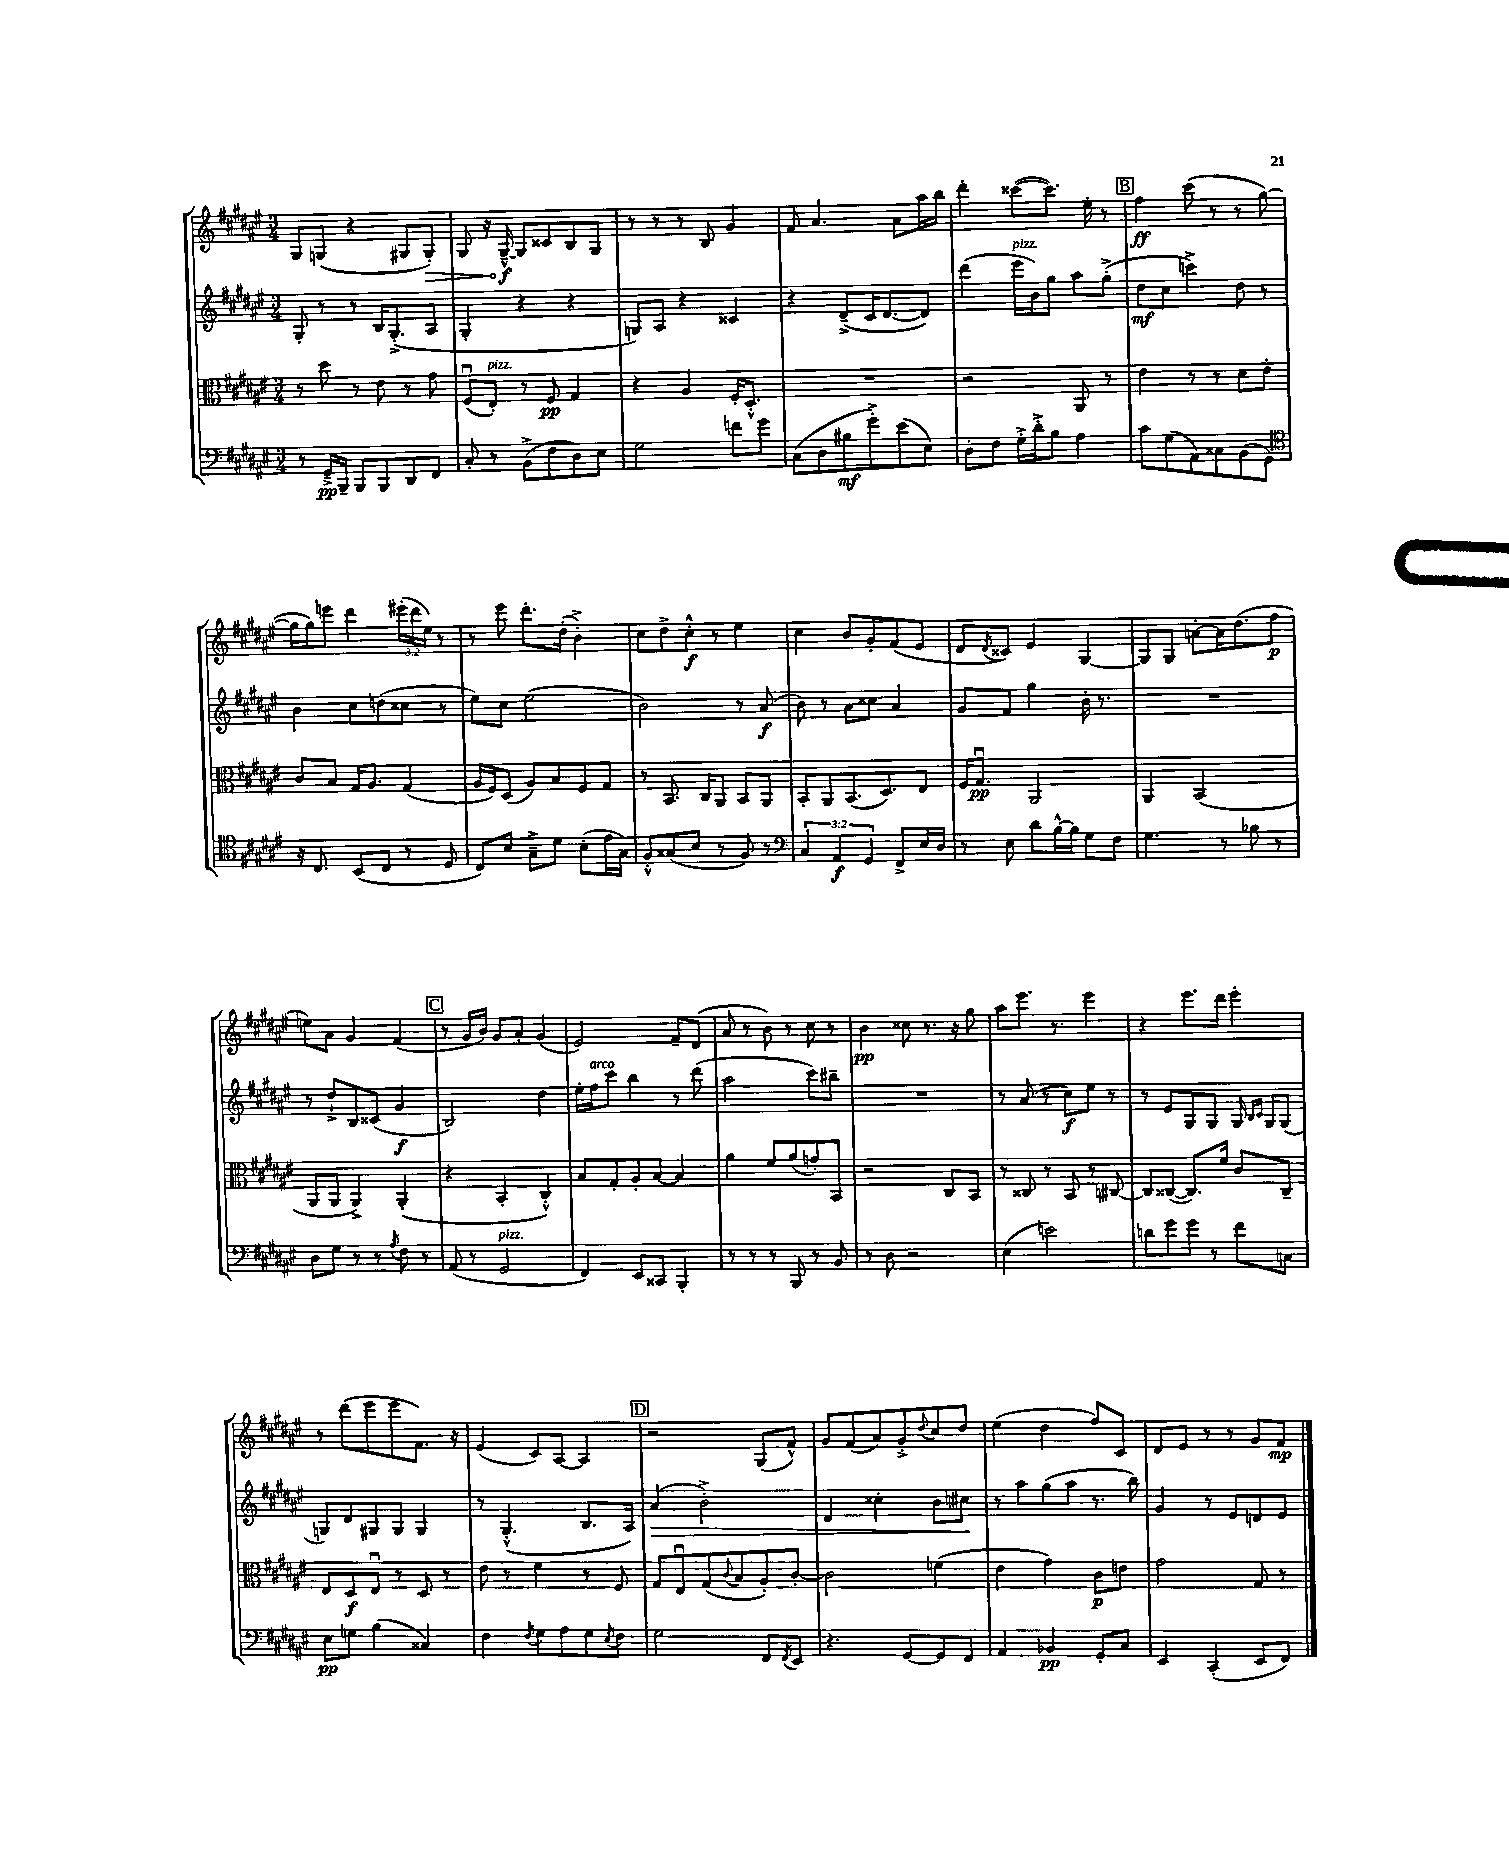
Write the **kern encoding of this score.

**kern	**dynam	**kern	**dynam	**kern	**dynam	**kern	**dynam
*part4	*part4	*part3	*part3	*part2	*part2	*part1	*part1
*staff4	*staff4	*staff3	*staff3	*staff2	*staff2	*staff1	*staff1
*clefF4	*	*clefC3	*	*clefG2	*	*clefG2	*
*k[f#c#g#d#a#e#]	*	*k[f#c#g#d#a#e#]	*	*k[f#c#g#d#a#e#]	*	*k[f#c#g#d#a#e#]	*
*M3/4	*	*M3/4	*	*M3/4	*	*M3/4	*
=21	=21	=21	=21	=21	=21	=21	=21
8r	.	8r	.	8G#'/	.	8G#/L	.
16GG#~^/LL	pp	8dd#\	.	8r	.	(8Gn/J	.
16BBB~/JJ	.	.	.	.	.	.	.
8BBB/L	.	8r	.	8r	.	4r	.
8BBB/	.	8e#\	.	16B/KL	.	.	.
.	.	.	.	(8.G#'^/	.	.	.
8DD#/	.	8r	.	.	.	8G#X/L	.
!	!	!	!	!	!	!	!LO:HP:b
8FF#/J	.	8g#\	.	8A#/J	.	8G#'/J)	>
=22	=22	=22	=22	=22	=22	=22	=22
8C#'/	.	(8F#u/L	.	4G#'/	.	8G#/	.
!	!	!LO:TX:a:i:t=pizz.	!	!	!	!	!
8r	.	8E#'/J)	.	.	.	16r	.
.	.	.	.	.	.	[16G#~^^/	f
(8BB^\L	.	8r	.	4r	.	8G#/L]	]
8F#\	.	8F#/	pp	.	.	8c##X/	.
8D#\)	.	4G#/	.	4r	.	8B/	.
8E#\J	.	.	.	.	.	8G#/J	.
=23	=23	=23	=23	=23	=23	=23	=23
2G#\	.	4r	.	8Gn/L)	.	8r	.
.	.	.	.	8A#/J	.	8r	.
.	.	4A#/	.	4r	.	8r	.
.	.	.	.	.	.	8B/	.
8fn\L	.	16F#'/KL	.	4c##X/	.	4g#/	.
.	.	8.D#'^^/J	.	.	.	.	.
8g#\J	.	.	.	.	.	.	.
=24	=24	=24	=24	=24	=24	=24	=24
(8C#\L	.	2.r	.	4r	.	8f#/	.
8D#\	.	.	.	.	.	4.a#/	.
8B#X\	mf	.	.	(8d#~^/L	.	.	.
8g#'^\)	.	.	.	16c#/K	.	.	.
.	.	.	.	[8.d#/	.	.	.
(8e#\	.	.	.	.	.	8a#\L	.
8E#\J)	.	.	.	8d#/J])	.	16aa#\L	.
.	.	.	.	.	.	16bb\JJ	.
=25	=25	=25	=25	=25	=25	=25	=25
8D#'\L	.	2r	.	(4ddd#\	.	4ddd#'\	.
8F#\J	.	.	.	.	.	.	.
!	!	!	!	!LO:TX:a:i:t=pizz.	!	!	!
16G#'^\LL	.	.	.	16eee#\LL	.	([8ccc##X\L	.
16d#'^\J	.	.	.	16b\J)	.	.	.
8B\J	.	.	.	8gg#\J	.	8.ccc##\J])	.
4A#\	.	8AA#/	.	8aa#\L	.	.	.
.	.	.	.	.	.	16ee#'\	.
.	.	8r	.	(8gg#'^\J	.	8r	.
!!LO:REH:place=s1:t=B
=26	=26	=26	=26	=26	=26	=26	=26
8c#\L	.	4e#\	.	8dd#\L	mf	4ff#\	ff
(8G#\	.	.	.	8cc#\J	.	.	.
8AA#\)	.	8r	.	4cccn^\)	.	(8ccc#\	.
8C##X\	.	8r	.	.	.	8r	.
(8BB\	.	8d#\L	.	8dd#\	.	8r	.
8GG#\J)	.	8e#'\J	.	8r	.	[8gg#\	.
!!LO:LB:g=z
=27	=27	=27	=27	=27	=27	=27	=27
*clefC4	*	*	*	*	*	*	*
16r	.	8c#/L	.	4b\	.	16gg#\LL]	.
8.C#/	.	.	.	.	.	16gg#\J)	.
.	.	8B/J	.	.	.	8eeen\J	.
(8BB/L	.	16G#/KL	.	8cc#\L	.	4ddd#\	.
.	.	8.A#/J	.	.	.	.	.
8C#/J	.	.	.	(8ddn\	.	.	.
8r	.	(4G#/	.	8cc##X\J	.	(24eee#X'\LL	.
.	.	.	.	.	.	24ddd#\	.
.	.	.	.	.	.	24ee#\JJ)	.
8D#/	.	.	.	8r	.	8r	.
=28	=28	=28	=28	=28	=28	=28	=28
8C#/L)	.	16A#/LL	.	8ee#\L)	.	8r	.
.	.	16F#/J)	.	.	.	.	.
8B/J	.	(8D#/J	.	8cc#\J	.	8eee#\	.
8G#~^\L	.	8A#/L)	.	(2ee#\	.	8.ddd#'\L	.
8d#\J	.	8B/	.	.	.	.	.
.	.	.	.	.	.	(16dd#'\Jk	.
(8B'\L	.	8F#/	.	.	.	4b'^\)	.
16e#\L	.	8G#/J	.	.	.	.	.
16G#\JJ)	.	.	.	.	.	.	.
=29	=29	=29	=29	=29	=29	=29	=29
8F#'^^/L	.	8r	.	2b\)	.	8cc#\L	.
(8G##X/	.	8.BB/	.	.	.	8dd#^\	.
8B/J	.	.	.	.	.	8cc#'^^\J	f
.	.	16C#/KL	.	.	.	.	.
8r	.	8AA#/J	.	.	.	8r	.
8F#/)	.	8BB/L	.	8r	.	4ee#\	.
8r	.	8AA#/J	.	(8a#/	f	.	.
=30	=30	=30	=30	=30	=30	=30	=30
*clefF4	*	*	*	*	*	*	*
6C#/	.	8BB'/L	.	8b\)	.	4cc#\	.
.	.	8AA#/	.	8r	.	.	.
6AA#/	f	.	.	.	.	.	.
.	.	(8.BB/	.	8a#\L	.	8b/L	.
6GG#/	.	.	.	.	.	.	.
.	.	.	.	8cc##X\J	.	8g#'/	.
.	.	8.D#/)	.	.	.	.	.
8FF#^/L	.	.	.	4a#/	.	(8f#/	.
16E#/L	.	8E#/J	.	.	.	8e#/J	.
16D#/JJ	.	.	.	.	.	.	.
=31	=31	=31	=31	=31	=31	=31	=31
8r	.	16F#/KL	.	8g#/L	.	8d#/L	.
.	.	8.G#u/J	pp	.	.	.	.
.	.	.	.	.	.	8qd#/	.
8E#\	.	.	.	8f#/J	.	8c##X/J)	.
8d#\L	.	2AA#/	.	4gg#\	.	4e#/	.
[16B^^\L	.	.	.	.	.	.	.
16B\JJ]	.	.	.	.	.	.	.
8G#\L	.	.	.	16b'\	.	[4G#/	.
.	.	.	.	8.r	.	.	.
8F#\J	.	.	.	.	.	.	.
=32	=32	=32	=32	=32	=32	=32	=32
4.G#\	.	4AA#/	.	2.r	.	8G#/L]	.
.	.	.	.	.	.	8G#/J	.
.	.	(2BB/	.	.	.	[8an'\L	.
8r	.	.	.	.	.	16a\K]	.
.	.	.	.	.	.	(8.dd#\	.
8B-X\	.	.	.	.	.	.	.
8r	.	.	.	.	.	8ff#\J	p
!!LO:LB:g=z
=33	=33	=33	=33	=33	=33	=33	=33
8D#\L	.	8AA#/L	.	8r	.	8een\L)	.
8G#\J	.	8AA#/J	.	8dd#`^/L	.	8a#\J	.
8r	.	4AA#^/)	.	8B/	.	4g#/	.
8r	.	.	.	(8c##X/J	.	.	.
8qA#/	.	.	.	.	.	.	.
8F#\	.	(4AA#'/	.	4g#/	f	(4f#/	.
8r	.	.	.	.	.	.	.
!!LO:REH:place=s1:t=C
=34	=34	=34	=34	=34	=34	=34	=34
(8AA#/	.	4r	.	2B/)	.	8r	.
8r	.	.	.	.	.	16g#/LL	.
.	.	.	.	.	.	16b/JJ)	.
!LO:TX:a:i:t=pizz.	!	!	!	!	!	!	!
2GG#/	.	4BB'/	.	.	.	8g#/L	.
.	.	.	.	.	.	8a#'/J	.
.	.	4C#'^^/)	.	4dd#\	.	(4g#/	.
=35	=35	=35	=35	=35	=35	=35	=35
4FF#/)	.	8B/L	.	16ee#'\LL	.	2e#/)	.
!	!	!	!	!LO:TX:a:i:t=arco	!	!	!
.	.	.	.	16ff#\J	.	.	.
.	.	8G#'/	.	8ccc#\J	.	.	.
8EE#/L	.	8A#'/	.	4bb\	.	.	.
8CC##X/J	.	[8B/J	.	.	.	.	.
4BBB'/	.	4B/]	.	8r	.	8f#~/L	.
.	.	.	.	(8ddd#\	.	(8d#/J	.
=36	=36	=36	=36	=36	=36	=36	=36
8r	.	4a#\	.	2aa#\	.	8a#/	.
8r	.	.	.	.	.	8r	.
8r	.	8f#/L	.	.	.	8b\)	.
8BBB/	.	(8a#/	.	.	.	8r	.
8r	.	8gn'/)	.	8ccc#\L)	.	8cc#\	.
8BB/	.	8BB/J	.	8bb#X~\J	.	8r	.
=37	=37	=37	=37	=37	=37	=37	=37
8r	.	2r	.	2.r	.	4b\	pp
8D#\	.	.	.	.	.	.	.
2r	.	.	.	.	.	8cc##X\	.
.	.	.	.	.	.	8.r	.
.	.	8C#/L	.	.	.	.	.
.	.	.	.	.	.	16r	.
.	.	8BB/J	.	.	.	8gg#\	.
=38	=38	=38	=38	=38	=38	=38	=38
(4E#\	.	8r	.	8r	.	8aa#\L	.
.	.	8C##X/	.	(8a#/	.	8.eee#\J	.
2en\)	.	8r	.	8r	.	.	.
.	.	.	.	.	.	8.r	.
.	.	8BB/	.	8cc#\L)	f	.	.
.	.	8r	.	8ee#\J	.	4eee#\	.
.	.	[8C#X/	.	8r	.	.	.
=39	=39	=39	=39	=39	=39	=39	=39
8dn\L	.	8C#/L]	.	8r	.	4r	.
8g#\	.	([8C##X/J	.	8e#/L	.	.	.
8g#\J	.	8.C##/L])	.	8G#/	.	8.eee#\L	.
8r	.	.	.	8G#/J	.	.	.
.	.	16f#/Jk	.	.	.	16ddd#\Jk	.
8f#\L	.	8c#/L	.	16G#/	.	4eee#'\	.
.	.	.	.	16qqB/LL	.	.	.
.	.	.	.	16qqc#/JJ	.	.	.
.	.	.	.	16G#/KL	.	.	.
8Cn\J	.	8C##~/J	.	(8G#/J	.	.	.
!!LO:LB:g=z
=40	=40	=40	=40	=40	=40	=40	=40
8E#\L	pp	8E#/L	.	8Gn/L)	.	8r	.
8Gn\J	.	8D#/	f	8d#/	.	(8ddd#\L	.
(4B\	.	8E#u/J	.	8G#X/	.	8eee#\	.
.	.	8r	.	8G#/J	.	8eee#\	.
4C##X/)	.	8D#/	.	4G#/	.	8.f#\J)	.
.	.	8r	.	.	.	.	.
.	.	.	.	.	.	16r	.
=41	=41	=41	=41	=41	=41	=41	=41
4F#\	.	8e#\	.	8r	.	(4e#/	.
.	.	8r	.	(4.G#'^^/	.	.	.
8qF#/	.	.	.	.	.	.	.
8G#\L	.	4f#\	.	.	.	8c#/L)	.
8A#\	.	.	.	.	.	[8A#/J	.
8G#\	.	8r	.	8.B/L	.	4A#/]	.
8qE#/	.	.	.	.	.	.	.
8F#\J	.	8F#/	.	.	.	.	.
.	.	.	.	16A#/Jk)	.	.	.
!!LO:REH:place=s1:t=D
=42	=42	=42	=42	=42	=42	=42	=42
!	!	!	!	!	!LO:HP:b	!	!
2G#\	.	8G#/L	.	(4a#/	>	2r	.
.	.	8E#u/	.	.	.	.	.
.	.	(8G#/	.	2b'^\)	.	.	.
.	.	8qqc#/	.	.	.	.	.
.	.	8B/	.	.	.	.	.
8FF#/L	.	8A#'/)	.	.	.	(8G#/L	.
8qFF#/	.	.	.	.	.	.	.
8EE#/J	.	[8c#'/J	.	.	.	8f#^^/J)	.
=43	=43	=43	=43	=43	=43	=43	=43
4.r	.	2c#\]	.	4d#/	.	8g#/L	.
.	.	.	.	.	.	(8f#/	.
.	.	.	.	4cc##X'\	.	8a#/)	.
[8GG#/L	.	.	.	.	.	8g#'^/	.
.	.	.	.	.	.	8qqdd#/	.
8GG#/]	.	(4fn\	.	8b\L	.	8cc#/	.
8FF#/J	.	.	.	8cc#X\J	.	8dd#/J	.
.	.	.	.	.	]	.	.
=44	=44	=44	=44	=44	=44	=44	=44
4AA#/	.	4e#\	.	8r	.	(4ee#\	.
.	.	.	.	8aa#\L	.	.	.
4BB-X/	pp	4g#\)	.	(8gg#\	.	4dd#\	.
.	.	.	.	8aa#\J	.	.	.
8GG#'/L	.	8c#\L	p	8.r	.	8ff#/L)	.
8C#/J	.	8en\J	.	.	.	8c#/J	.
.	.	.	.	16bb\)	.	.	.
=45	=45	=45	=45	=45	=45	=45	=45
4EE#/	.	2g#\	.	4g#/	.	8d#/L	.
.	.	.	.	.	.	8e#/J	.
(4CC#'/	.	.	.	8r	.	8r	.
.	.	.	.	8e#/L	.	8r	.
8EE#/L	.	8G#/	.	8dn/	.	8g#/L	.
8FF#/J)	.	8r	.	8e#/J	.	8f#/J	mp
==	==	==	==	==	==	==	==
*-	*-	*-	*-	*-	*-	*-	*-
